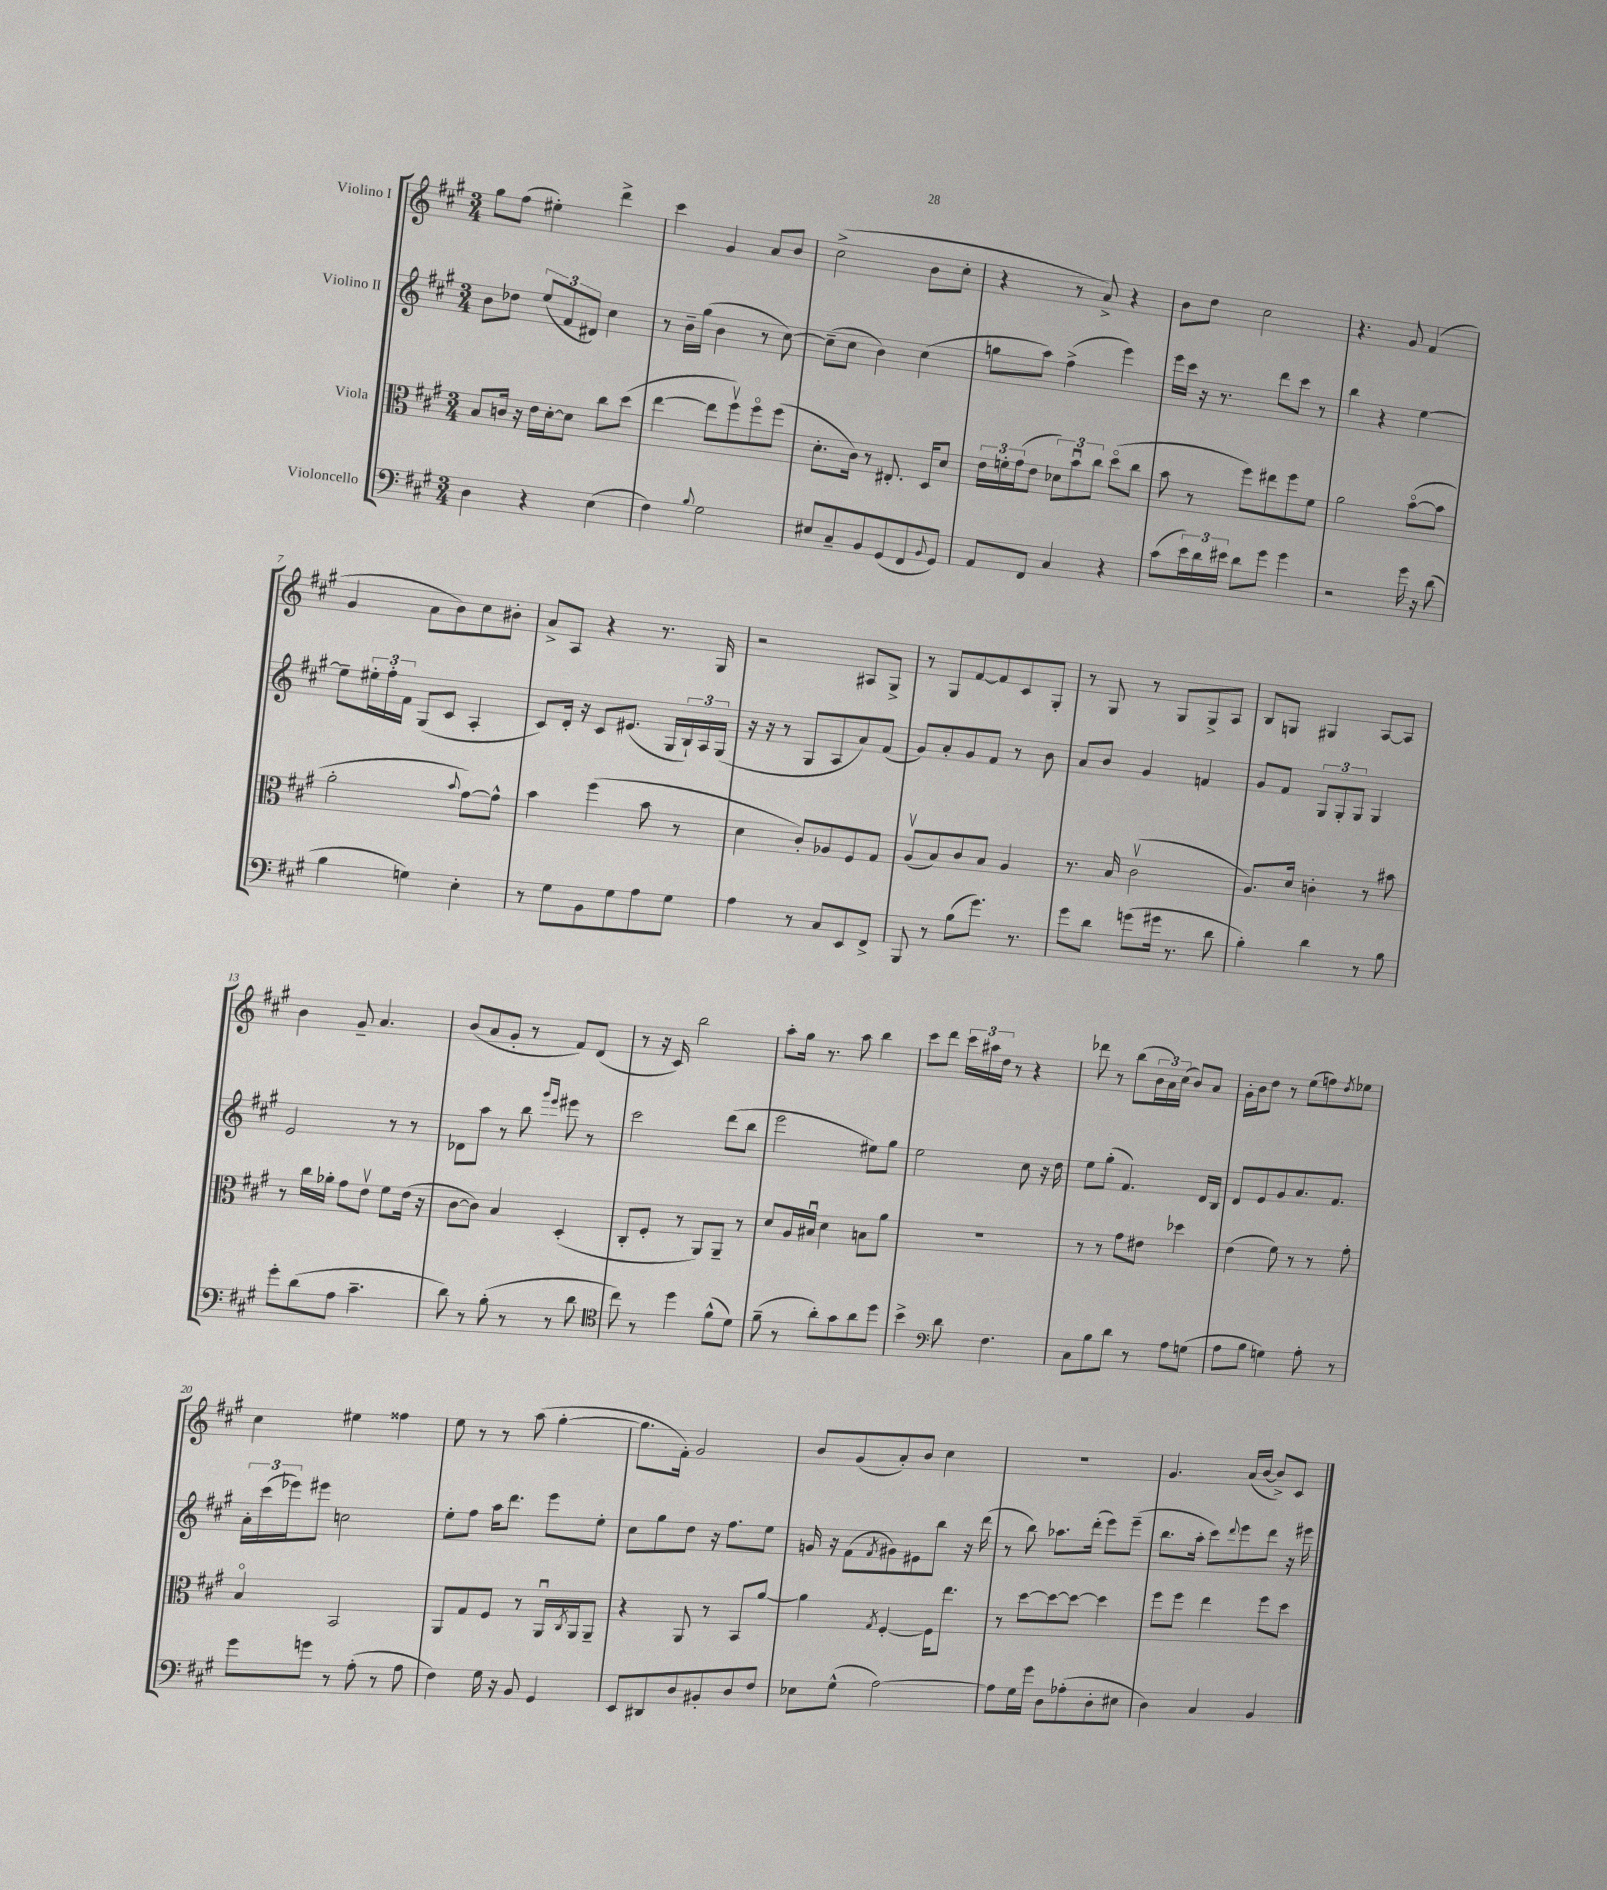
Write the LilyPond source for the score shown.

<<
\new StaffGroup <<
\new Staff = "s0" \with { instrumentName = "Violino I" } {
    \clef treble \key a \major \numericTimeSignature \time 3/4
    gis''8 fis''8( eis''4-.) d'''4-> |
    cis'''4 gis'4 a'8 b'8 |
    cis''2->( b'8 cis''8-. |
    r4 r8 a'8->) r4 |
    b'8 d''8 cis''2 |
    r4. gis'8 fis'4( |
    gis'4 a'8 b'8) cis''8 bis'8-. |
    a'8-> a8 r4 r8. gis16 |
    r2 ais8 gis8-> |
    r8 gis8 fis'8~ fis'8 cis'8 gis8-. |
    r8 gis8 r8 gis8 gis8-> a8 |
    b8 g8 gis4 a8~ a8 |
    b'4 gis'8-- a'4. |
    b'8( a'8 gis'8-. r8 fis'8) d'8( |
    r8 r16 cis'16) b''2 |
    a''8-. gis''16 r8. a''8 b''4 |
    cis'''8 d'''8 \tuplet 3/2 { cis'''16 ais''16 d''16 } r8 r4 |
    des'''8 r8 b''8( \tuplet 3/2 { b'16 a'16) cis''16( } b'8) a'8 |
    gis'16-. b'16 d''8 r8 e''8( f''8) \acciaccatura { d''8 } ees''8 |
    cis''4 eis''4 fisis''4 |
    e''8 r8 r8 a''8( gis''4~-. |
    gis''8. fis'16-.) gis'2 |
    b'8 gis'8( a'8-.) b'8 cis''4 |
    R2. |
    gis'4. a'16( b'16~ b'8->) cis'8 \bar "|." |
}
\new Staff = "s1" \with { instrumentName = "Violino II" } {
    \clef treble \key a \major \numericTimeSignature \time 3/4
    b'8 des''8 \tuplet 3/2 { e''8( fis'8 dis'8) } cis''4 |
    r8 b'16-- gis''16( b'4 r8 cis''8~) |
    cis''8--( cis''8 b'4) cis''4( |
    g''8 a''8) fis''4->( e'''4) |
    e'''16 cis'''16 r16 r8. d'''8 cis'''8 r8 |
    b''4 r4 e''4~ |
    e''8-- \tuplet 3/2 { eis''16-. fis''16-. fis'16 } gis8( cis'8 a4-. |
    cis'8) d'16-. r16 cis'8 eis'8.( gis16 \tuplet 3/2 { b16-!) a16 gis16( } |
    r16 r16 r8 gis8 a8 a'8) fis'8( |
    gis'8) a'8-. gis'8 fis'8 r8 b'8 |
    a'8 b'8 gis'4 f'4 |
    gis'8 fis'8 \tuplet 3/2 { gis8 gis8-. gis8 } gis4 |
    e'2 r8 r8 |
    des'8 a''8 r8 b''8 \grace { gis'''16 e'''16 } eis'''8 r8 |
    cis'''2 d'''8( b''8 |
    e'''2 eis''8) gis''8 |
    e''2 cis''8 r16 d''16 |
    e''8 gis''8-.( fis'4.) d'16 b16 |
    d'8 e'8 gis'8 a'8. fis'8. |
    \tuplet 3/2 { a'16-. cis'''16( ees'''16) } eis'''8 c''2 |
    e''8-. fis''8 a''16 d'''8. e'''8 e''8-. |
    cis''8 gis''8 d''8 r16 fis''8. e''8 |
    g'16 r16 fis'8( \acciaccatura { fis'8 } gis'8) eis'8 b''8 r16 d'''16( |
    r8 b''8) aes''8. d'''16-.( e'''8) e'''8--( |
    b''8. a''16-. cis'''8) \appoggiatura { d'''8 } e'''8 d'''8 r16 eis'''16 \bar "|." |
}
\new Staff = "s2" \with { instrumentName = "Viola" } {
    \clef alto \key a \major \numericTimeSignature \time 3/4
    b8 c'16 r16 e'16 d'16~-. d'8 cis''8 d''8( |
    e''4~ e''8 fis''8\upbow) fis''8\flageolet fis''8( |
    d'8.-. cis'16) r8 eis8.-. d16 d'8 |
    \tuplet 3/2 { e'16 f'16-. gis'16( } e'8 \tuplet 3/2 { des'8) b'8\downbow cis''8 } d''8\flageolet( cis''8 |
    b'8 r8 fis''8) eis''8 fis''8 fis'8 |
    a'2 b'8~\flageolet( b'8 |
    a'2-. \appoggiatura { b'8 } gis'8~) gis'8-^ |
    b'4 fis''4( b'8 r8 |
    d'4 cis'8-.) aes8 fis8 gis8 |
    a8\upbow( b8) cis'8 b8 a4 |
    r8. b16 cis'2\upbow( |
    a8.) d'16 c'4-. r8 bis'8 |
    r8 cis''16 aes'16-. gis'8 e'8\upbow fis'8 e'16( r16 |
    cis'8~ cis'8) b4 d4-.( |
    cis8-. fis8-. r8 a,8) a,8-- r8 |
    d'8 a16 bis16\downbow d'4 b8 a'8 |
    R2. |
    r8 r8 gis'8 eis'8 des''4 |
    e'4( fis'8) r8 r8 gis'8-. |
    b4\flageolet b,2 |
    a,8 gis8 fis8 r8 a,16\downbow \acciaccatura { cis8 } a,16 a,8-- |
    r4 a,8 r8 b,8 a'8~ |
    a'4 \acciaccatura { gis8 } fis4~-. fis16 e''8. |
    r8 d''8~ d''8~ d''8~ d''4 |
    fis''8 fis''8 e''4 fis''8 d''8 \bar "|." |
}
\new Staff = "s3" \with { instrumentName = "Violoncello" } {
    \clef bass \key a \major \numericTimeSignature \time 3/4
    d4 r4 e4( |
    fis4) \appoggiatura { b8 } gis2 |
    eis8 cis8-- b,8 gis,8( fis,8 \appoggiatura { b,8 } gis,8) |
    a,8 fis,8 cis4 r4 |
    cis'8( \tuplet 3/2 { e'16) d'16 eis'16 } d'8 gis'8 gis'4 |
    r2 gis'16 r16 d'8( |
    b4 g4) e4-. |
    r8 gis8 b,8 gis8 a8 gis8 |
    a4 r8 cis8 e,8 fis,8-> |
    b,,8 r8 b8( gis'8.) r8. |
    gis'8 d'8 g'8( gis'16 r8. d'8 |
    b4-.) d'4 r8 b8 |
    gis'8-. d'8( a8 cis'4.-- |
    d'8) r8 b8-.( r8 r8 d'8 |
    \clef tenor cis''8) r8 d''4 fis'8-^( d'8) |
    fis'8--( r8 a'8-.) gis'8 a'8 d''8 |
    b'4-> \clef bass d'8 fis4. |
    cis8 b8 d'8 r8 a8 g8( |
    a8 b8 g4) a8-. r8 |
    gis'8 g'8 r8 a8-.( r8 a8 |
    fis4) gis16 r16 b,8 gis,4 |
    e,8 dis,8 d8 bis,8-. d8 fis8 |
    ees8 gis8-^( a2~) |
    a8 gis16 gis'16 d8 aes8-.( d8-. eis8 |
    d4) cis4 b,4 \bar "|." |
}
>>
>>
